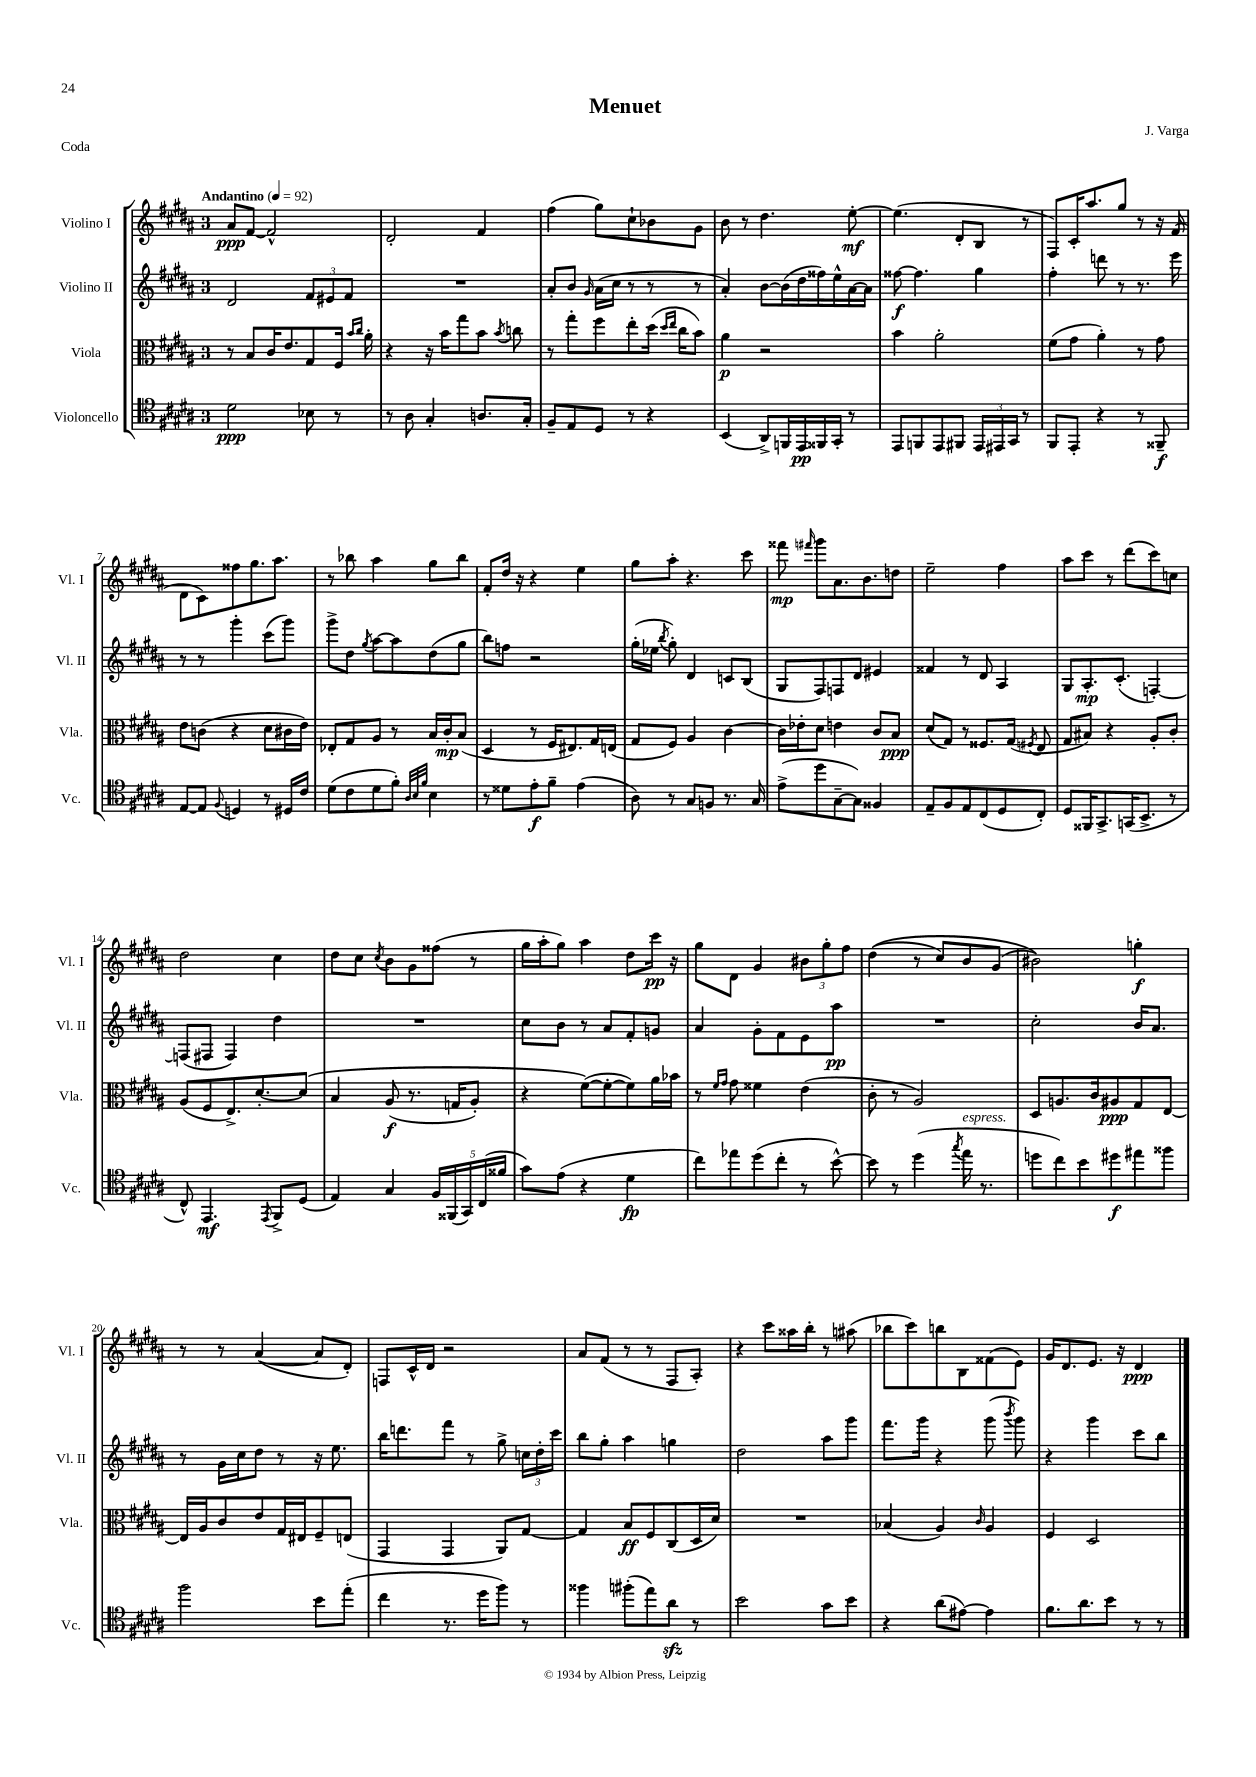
\header { title = "Menuet" composer = "J. Varga" piece = "Coda" }
<<
\new StaffGroup <<
\new Staff = "s0" \with { instrumentName = "Violino I" shortInstrumentName = "Vl. I" } {
    \clef treble \key b \major \once \override Staff.TimeSignature.style = #'single-digit \time 3/4 \tempo "Andantino" 4 = 92
    \autoBeamOff ais'8[\ppp fis'8]~ fis'2-^ |
    dis'2-. fis'4 |
    fis''4( gis''8[) cis''8-! bes'8 gis'8] |
    b'8 r8 dis''4. e''8~-.\mf |
    e''4.( dis'8[-. b8] r8 |
    fis8[) cis'16-. ais''8. gis''8] r8 r16 fis'16( |
    dis'8[ cis'8) fisis''8 gis''8. ais''8.] |
    r8 bes''8 ais''4 gis''8[ bes''8] |
    fis'8[-. dis''16] r16 r4 e''4 |
    gis''8[ ais''8]-. r4. cis'''8 |
    fisis'''8\mp \grace { fis'''16 } gis'''8[ ais'8. b'8. d''8] |
    e''2-- fis''4 |
    ais''8[ cis'''8] r8 dis'''8[( cis'''8) c''8] |
    dis''2 cis''4 |
    dis''8[ cis''8] \acciaccatura { cis''8 } b'8[ gis'8 fisis''8]( r8 |
    gis''16[ ais''16-. gis''8]) ais''4 dis''8[ cis'''16]\pp r16 |
    gis''8[ dis'8] gis'4 \tuplet 3/2 { bis'8[ gis''8-. fis''8] } |
    dis''4(\( r8 cis''8[) b'8 gis'8]( |
    bis'2)\) g''4-.\f |
    r8 r8 ais'4~( ais'8[ dis'8]-.) |
    f8[ cis'16-^ dis'16] r2 |
    ais'8[ fis'8]( r8 r8 fis8[ ais8]-.) |
    r4 cis'''8[ aisis''16 b''16]-. r8 ais''8( |
    bes''8[ cis'''8) b''8 b8 fisis'8( e'8]) |
    gis'16[ dis'8. e'8.] r16 dis'4\ppp \bar "|." |
}
\new Staff = "s1" \with { instrumentName = "Violino II" shortInstrumentName = "Vl. II" } {
    \clef treble \key b \major \once \override Staff.TimeSignature.style = #'single-digit \time 3/4
    \autoBeamOff dis'2 \tuplet 3/2 { fis'8[ eis'8 fis'8] } |
    R2. |
    ais'8[-. b'8] \grace { gis'16 } ais'16[( cis''16] r8 r8 r8 |
    ais'4-.) b'8[~ b'16( dis''16 fisis''16) e''16-^ ais'16~ ais'16] |
    fisis''8~\f fisis''4. gis''4 |
    fis''4-. d'''8 r8 r8. e'''16 |
    r8 r8 gis'''4-. cis'''8[( gis'''8]) |
    gis'''8[-> dis''8] \acciaccatura { gis''8 } ais''8[~ ais''8 dis''8( gis''8] |
    b''8[) f''8] r2 |
    gis''16[-.( ees''16] \acciaccatura { b''8 } gis''8-.) dis'4 c'8[ b8]( |
    gis8[ fis8) f8 dis'8] eis'4 |
    fisis'4 r8 dis'8 ais4 |
    gis8[ ais8.-.\mp cis'8.]-.( f4~-.) |
    f8[( fis8] fis4) dis''4 |
    R2. |
    cis''8[ b'8] r8 ais'8[ fis'8-. g'8] |
    ais'4 gis'8[-. fis'8 e'8 ais''8]\pp |
    R2. |
    cis''2-. b'16[ ais'8.] |
    r8 gis'16[ cis''16 dis''8] r8 r16 e''8. |
    b''16[ d'''8. fis'''8] r8 gis''8-> \tuplet 3/2 { c''16[ dis''16-. cis'''16] } |
    b''8[ gis''8]-. ais''4 g''4 |
    dis''2 ais''8[ gis'''8] |
    fis'''8.[ gis'''16] r4 gis'''8( \acciaccatura { b'''8 } gis'''8) |
    r4 gis'''4 cis'''8[ b''8] \bar "|." |
}
\new Staff = "s2" \with { instrumentName = "Viola" shortInstrumentName = "Vla." } {
    \clef alto \key b \major \once \override Staff.TimeSignature.style = #'single-digit \time 3/4
    \autoBeamOff r8 b8[ cis'16 e'8. gis8 fis16] \grace { b'16[ cis''16] } ais'16-. |
    r4 r16 b'16[ gis''8 b'8] \acciaccatura { b'8 } c''8 |
    r8 gis''8[-. fis''8 e''8-. dis''16]( \grace { dis''16[ e''16] } cis''16[ b'8]) |
    ais'4\p r2 |
    b'4 ais'2-. |
    fis'8[( gis'8] ais'4-.) r8 gis'8 |
    e'8[ c'8]( r4 dis'8[ cis'16 e'16]) |
    ees8[-. gis8 ais8] r8 b16[ cis'16-.\mp b8]( |
    dis4 r8 fis16[ eis8.) gis16 e16]( |
    gis8[ fis8]) ais4 cis'4~ |
    cis'16[ ees'16-. dis'8] e'4 cis'8[ b8]\ppp |
    dis'8[( gis8]) r8 fisis8.[ gis16]( \acciaccatura { fis8 } e8 |
    gis8[ bis8]) r4 ais8[-. cis'8]-. |
    ais8[( fis8 e8.->) dis'8.~-. dis'8]\( |
    b4 ais8\f( r8. g16[ ais8]-.) |
    r4 fis'8[~(\) fis'8~-. fis'8) ais'16 bes'16] |
    r8 \grace { fis'16[ gis'16] } gis'8 fisis'4 e'4( |
    cis'8-. r8 ais2) |
    dis8[ a8. cis'16 ais8\ppp gis8 e8]~ |
    e16[ ais16 cis'8 e'8 gis16 eis16 fis8-- e8]( |
    gis,4 gis,4 ais,8[) gis8]~ |
    gis4 b8[\ff fis8 cis8( dis16 dis'16]) |
    R2. |
    bes4( ais4) \grace { cis'16 } ais4 |
    fis4 dis2 \bar "|." |
}
\new Staff = "s3" \with { instrumentName = "Violoncello" shortInstrumentName = "Vc." } {
    \clef tenor \key b \major \once \override Staff.TimeSignature.style = #'single-digit \time 3/4
    \autoBeamOff dis'2\ppp bes8 r8 |
    r8 ais8 gis4-. a8.[ gis16]-. |
    fis8[-- e8 dis8] r8 r4 |
    b,4( ais,8[->) f,16 e,16\pp fisis,16 gis,16]-. r8 |
    e,8[ f,8 e,8 fis,8] \tuplet 3/2 { e,16[ eis,16 gis,16] } r8 |
    fis,8[ e,8]-. r4 r8 fisis,8--\f |
    e8[~ e8] \appoggiatura { fis8 } d4 r8 dis16[ cis'16] |
    dis'8[( cis'8 dis'8 fis'8]-.) \grace { ais32[ b32 fis'32] } b4 |
    r8 disis'8[ e'8-.\f fis'8]-- e'4( |
    ais8) r8 gis8[ f8] r8. gis16 |
    e'8[->( dis''8 gis8~-- gis8]) fisis4 |
    e8[-- fis8 e8 cis8( dis8 cis8]-.) |
    dis8[ fisis,16 gis,8.-> g,16( b,8.]-> r8 |
    cis8-^) e,4.\mf \acciaccatura { e,8 } fis,8[-> dis8]( |
    e4) gis4 \tuplet 5/4 { fis16[ fisis,16( gis,16) cis16( fisis'16] } |
    gis'8[) e'8]( r4 dis'4\fp |
    cis''8[) ees''8 dis''8( cis''8]-. r8 b'8~-^) |
    b'8 r8 dis''4( \acciaccatura { gis''8 } e''16^\markup { \italic "espress." } r8. |
    d''8[ cis''8) b'8 dis''8\f eis''8 fisis''8] |
    fis''2 b'8[ e''8]-.( |
    cis''4 r8. dis''16[ fis''8]) r8 |
    fisis''4 fis''8[-.( e''8) ais'8]\sfz r8 |
    b'2 gis'8[ b'8] |
    r4 ais'8[( eis'8]~) eis'4 |
    fis'8.[ ais'8. b'8] r8 r8 \bar "|." |
}
>>
>>
